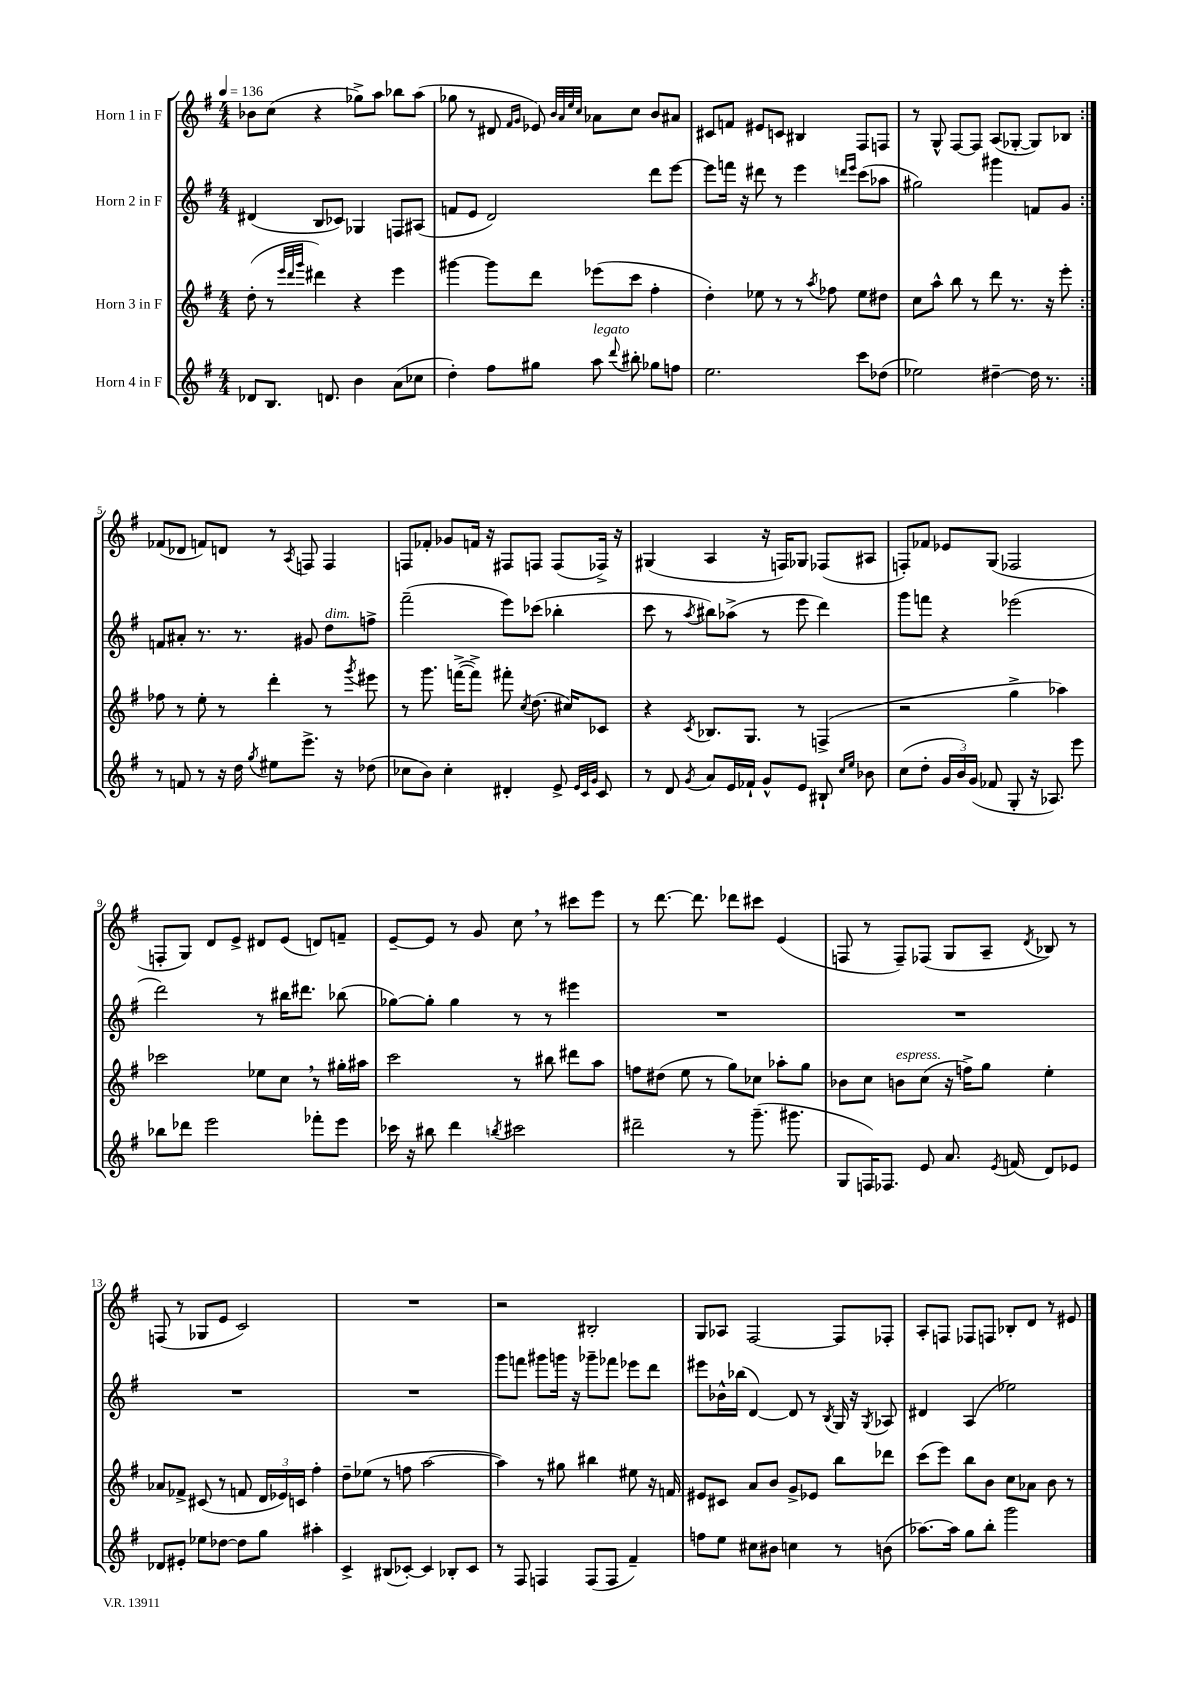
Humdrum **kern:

**kern	**kern	**kern	**kern
*part4	*part3	*part2	*part1
*staff4	*staff3	*staff2	*staff1
*I"Horn 4 in F	*I"Horn 3 in F	*I"Horn 2 in F	*I"Horn 1 in F
*clefG2	*clefG2	*clefG2	*clefG2
*k[f#]	*k[f#]	*k[f#]	*k[f#]
*M4/4	*M4/4	*M4/4	*M4/4
*MM136	*MM136	*MM136	*MM136
=1	=1	=1	=1
8d-X/L	(8dd'\	(4d#X/	8b-X\L
8.B/J	8r	.	(8cc\J
.	32qqeee/LLL	.	.
.	32qqddd/	.	.
.	32qqggg/JJJ	.	.
.	4ddd#X\)	8B/L	4r
8.dn/	.	.	.
.	.	8c-X/J)	.
4b\	4r	4G-X/	8gg-X^\L)
.	.	.	8aa\J
(8a\L	4eee\	8Fn/L	8bb-X\L
8cc-X\J	.	(8A#X/J	(8aa\J
=2	=2	=2	=2
4dd'\)	[4ggg#X\	8fn/L	8gg-X\
.	.	8e/J	8r
8ff#\L	8ggg#\L]	2d/)	8d#X/
.	.	.	16qqf#/LL
.	.	.	16qqg/JJ
8gg#X\J	8ddd\J	.	8e-X/)
.	.	.	32qqb/LLL
.	.	.	32qqa/
.	.	.	32qqee/
.	.	.	32qqcc/JJJ
!LO:TX:a:i:t=legato	!	!	!
8aa\	(8eee-X\L	.	8a-X\L
8qqddd/	.	.	.
8bb#X'\	8ccc\J	.	8cc\J
8gg-X\L	4ff#'\	8ddd\L	8b/L
8ffn\J	.	[8eee\J	8a#X/J
=3	=3	=3	=3
2.ee\	4dd'\)	8eee\L]	8c#X/L
.	.	16fffn\Jk	8fn/J
.	.	16r	.
.	8ee-X\	8ddd#X\	8e#X/L
.	8r	8r	8cn/J
.	8r	4eee\	4B#X/
.	8qaa/	.	.
.	8ff-X\	.	.
.	.	16qqdddn/LL	.
.	.	16qqeee/JJ	.
8ccc\L	8ee-\L	(8ccc\L	8F#/L
(8dd-X\J	8dd#X\J	8aa-X\J	8Fn/J
=4	=4	=4	=4
2ee-X\)	8cc\L	2gg#X\)	8r
.	8aa^^\J	.	8G^^/
.	8bb\	.	[8F#/L
.	8r	.	8F#/J]
[4dd#X~\	8ddd\	4ggg#X\	(8A/L
.	8.r	.	[8G-X'/J
16dd#\]	.	8fn/L	8G-/L])
8.r	16r	.	.
.	8eee'\	8g/J	8B-X/J
!!LO:LB:g=z
=5:|!	=5:|!	=5:|!	=5:|!
8r	8ff-X\	8fn/L	(8f-X/L
8fn/	8r	8a#X'/J	8d-X/J
8r	8ee'\	8.r	8fn/L)
16r	8r	.	8dn/J
16dd\	.	8.r	.
8qgg/	.	.	.
8ee#X\L	4ddd'\	.	8r
.	.	.	8qA/
8.eee^\J	.	8g#X/	8Fn/
!	!	!LO:TX:a:i:t=dim.	!
.	8r	8dd\L	4F/
16r	.	.	.
.	8qggg/	.	.
(8dd-X\	8eee#X\	8ffn^\J	.
=6	=6	=6	=6
8cc-X\L	8r	(2fff#~\	8Fn/L
8b\J)	8.ggg\	.	8f-X'/J
4cc-'\	.	.	8g-X/L
.	([16fffn^\KL	.	.
.	8fff^\J])	.	16fn/Jk
.	.	.	16r
4d#X'/	8fff#X'\	8eee\L)	8F#X/L
.	8qcc/	.	.
.	(8.dd\	(8ccc-X\J	8Fn/J
8e^/	.	4bb-X'\	(8F/L
.	16cc#X/KL)	.	.
32qqe/LLL	.	.	.
32qqc/	.	.	.
32qqg/JJJ	.	.	.
8c/	8c-X/J	.	16F-X^/Jk)
.	.	.	16r
=7	=7	=7	=7
8r	4r	8ccc\	(4G#X/
8d/	.	8r	.
8qg/	8qc/	8qaa/	.
8a/L	8.B-X/L	8bb#X\L)	4A/
16e/L	.	(8aa-X^\J	.
16f-X`/JJ	8.G/J	.	.
8g^^/L	.	8r	16r
.	.	.	16Fn/KL)
8e/J	8r	8eee\	8G-X/J
8B#X`/	(4Fn^/	4ddd\)	(8F-X/L
16qqcc/LL	.	.	.
16qqee/JJ	.	.	.
8b-X\	.	.	8A#X/J
=8	=8	=8	=8
(8cc\L	2r	8ggg\L	8Fn'/L)
8dd'\J	.	8fffn\J	8f-X/J
24g/LL	.	4r	8e-X/L
24b/)	.	.	.
(24g/JJ	.	.	.
8f-X/	.	.	(8G/J
8G'/	4gg^\	(2eee-X\	2F-X/
16r	.	.	.
8.A-X/)	.	.	.
.	4aa-X\)	.	.
8eee\	.	.	.
!!LO:LB:g=z
=9	=9	=9	=9
8bb-X\L	2ccc-X\	2ddd\)	8Fn'/L
8ddd-X\J	.	.	8G/J)
2eee\	.	.	8d/L
.	.	.	8e^/J
.	8ee-X\L	8r	8d#X/L
.	8cc,\J	16bb#X\KL	(8e/J
.	.	8.ddd#X\J	.
8fff-X'\L	8r	.	8dn/L)
8eee\J	16gg#X'\LL	(8bb-X\	8fn~/J
.	16aa#X\JJ	.	.
=10	=10	=10	=10
16ccc-X\	2ccc\	[8gg-X\L)	[8e~/L
16r	.	.	.
8bb#X\	.	8gg-'\J]	8e/J]
4ddd\	.	4gg-\	8r
.	.	.	8g/
8qbbn/	.	.	.
2ccc#X\	8r	8r	8cc,\
.	8bb#X\	8r	8r
.	8ddd#X\L	4eee#X\	8ccc#X\L
.	8aa\J	.	8eee\J
=11	=11	=11	=11
2ddd#X~\	8ffn\L	1r	8r
.	(8dd#X\J	.	[8.ddd\
.	8ee\	.	.
.	.	.	8.ddd\]
.	8r	.	.
8r	8gg\L)	.	8ddd-X\L
(8.ggg~\	8cc-X\J	.	8ccc#X\J
.	8aa-X'\L	.	(4e/
8.ggg#X\	.	.	.
.	8gg\J	.	.
=12	=12	=12	=12
8G/L	8b-X\L	1r	8Fn/
16Fn/K)	8cc\J	.	8r
8.F-X/J	.	.	.
!	!LO:TX:a:i:t=espress.	!	!
.	8bn\L	.	8F~/L)
8e/	(8cc\J	.	(8F-X/J
8.a/	16r	.	8G/L
.	16ffn^\KL)	.	.
.	8gg\J	.	8A~/J
8qe/	.	.	.
(16fn/	.	.	.
.	.	.	8qd/
8d/L)	4ee'\	.	8B-X/)
8e-X/J	.	.	8r
!!LO:LB:g=z
=13	=13	=13	=13
8d-X/L	8a-X/L	1r	(8Fn/
8e#X'/J	8f-X^/J	.	8r
8ee-X\L	(8c#X/	.	8G-X/L
[8dd-X\J	8r	.	8e/J
8dd-\L]	8fn/	.	2c/)
8gg\J	24d/LL	.	.
.	24e-X/)	.	.
.	24cn/JJ	.	.
4aa#X'\	4ff#'\	.	.
=14	=14	=14	=14
4c^/	8dd~\L	1r	1r
.	(8ee-X\J	.	.
(8B#X/L	8r	.	.
[8c-X'/J)	8ffn\	.	.
4c-/]	[2aa\	.	.
8B-X'/L	.	.	.
8c-/J	.	.	.
=15	=15	=15	=15
8r	4aa\])	8ggg\L	2r
8F#/	.	8fffn\J	.
4Fn/	8r	8ggg#X\L	.
.	8gg#X\	16gggn\Jk	.
.	.	16r	.
(8F/L	4bb#X\	8ggg-X~\L	2B#X'/
8F/J	.	8fff-X\J	.
4f#~/)	8ee#X\	8eee-X\L	.
.	16r	8ddd\J	.
.	16fn/	.	.
=16	=16	=16	=16
8ffn\L	8e#X/L	8eee#X\L	8G/L
8ee\J	8c#X/J	16b-X^^\L	8A-X/J
.	.	(16bb-X\JJ	.
8cc#X\L	8a/L	[4d/)	[2F#/
8b#X\J	8b/J	.	.
4ccn\	8g^/L	8d/]	.
.	8e-X/J	8r	.
.	.	8qB/	.
8r	8bb\L	16G/	8F#/L]
.	.	16r	.
.	.	8qG/	.
(8bn\	8ddd-X\J	8A-X/	8F-X'/J
=17	=17	=17	=17
[8.aa-X\L)	(8ccc\L	4d#X/	8A'/L
.	8eee\J)	.	8Fn/J
16aa-\Jk]	.	.	.
8gg\L	8bb\L	(4A/	8F-X/L
8bb'\J	8b\J	.	8Fn/J
2ggg\	8cc\L	2ee-X\)	8B-X'/L
.	8a-X\J	.	8d/J
.	8b\	.	8r
.	8r	.	8e#X/
==	==	==	==
*-	*-	*-	*-
